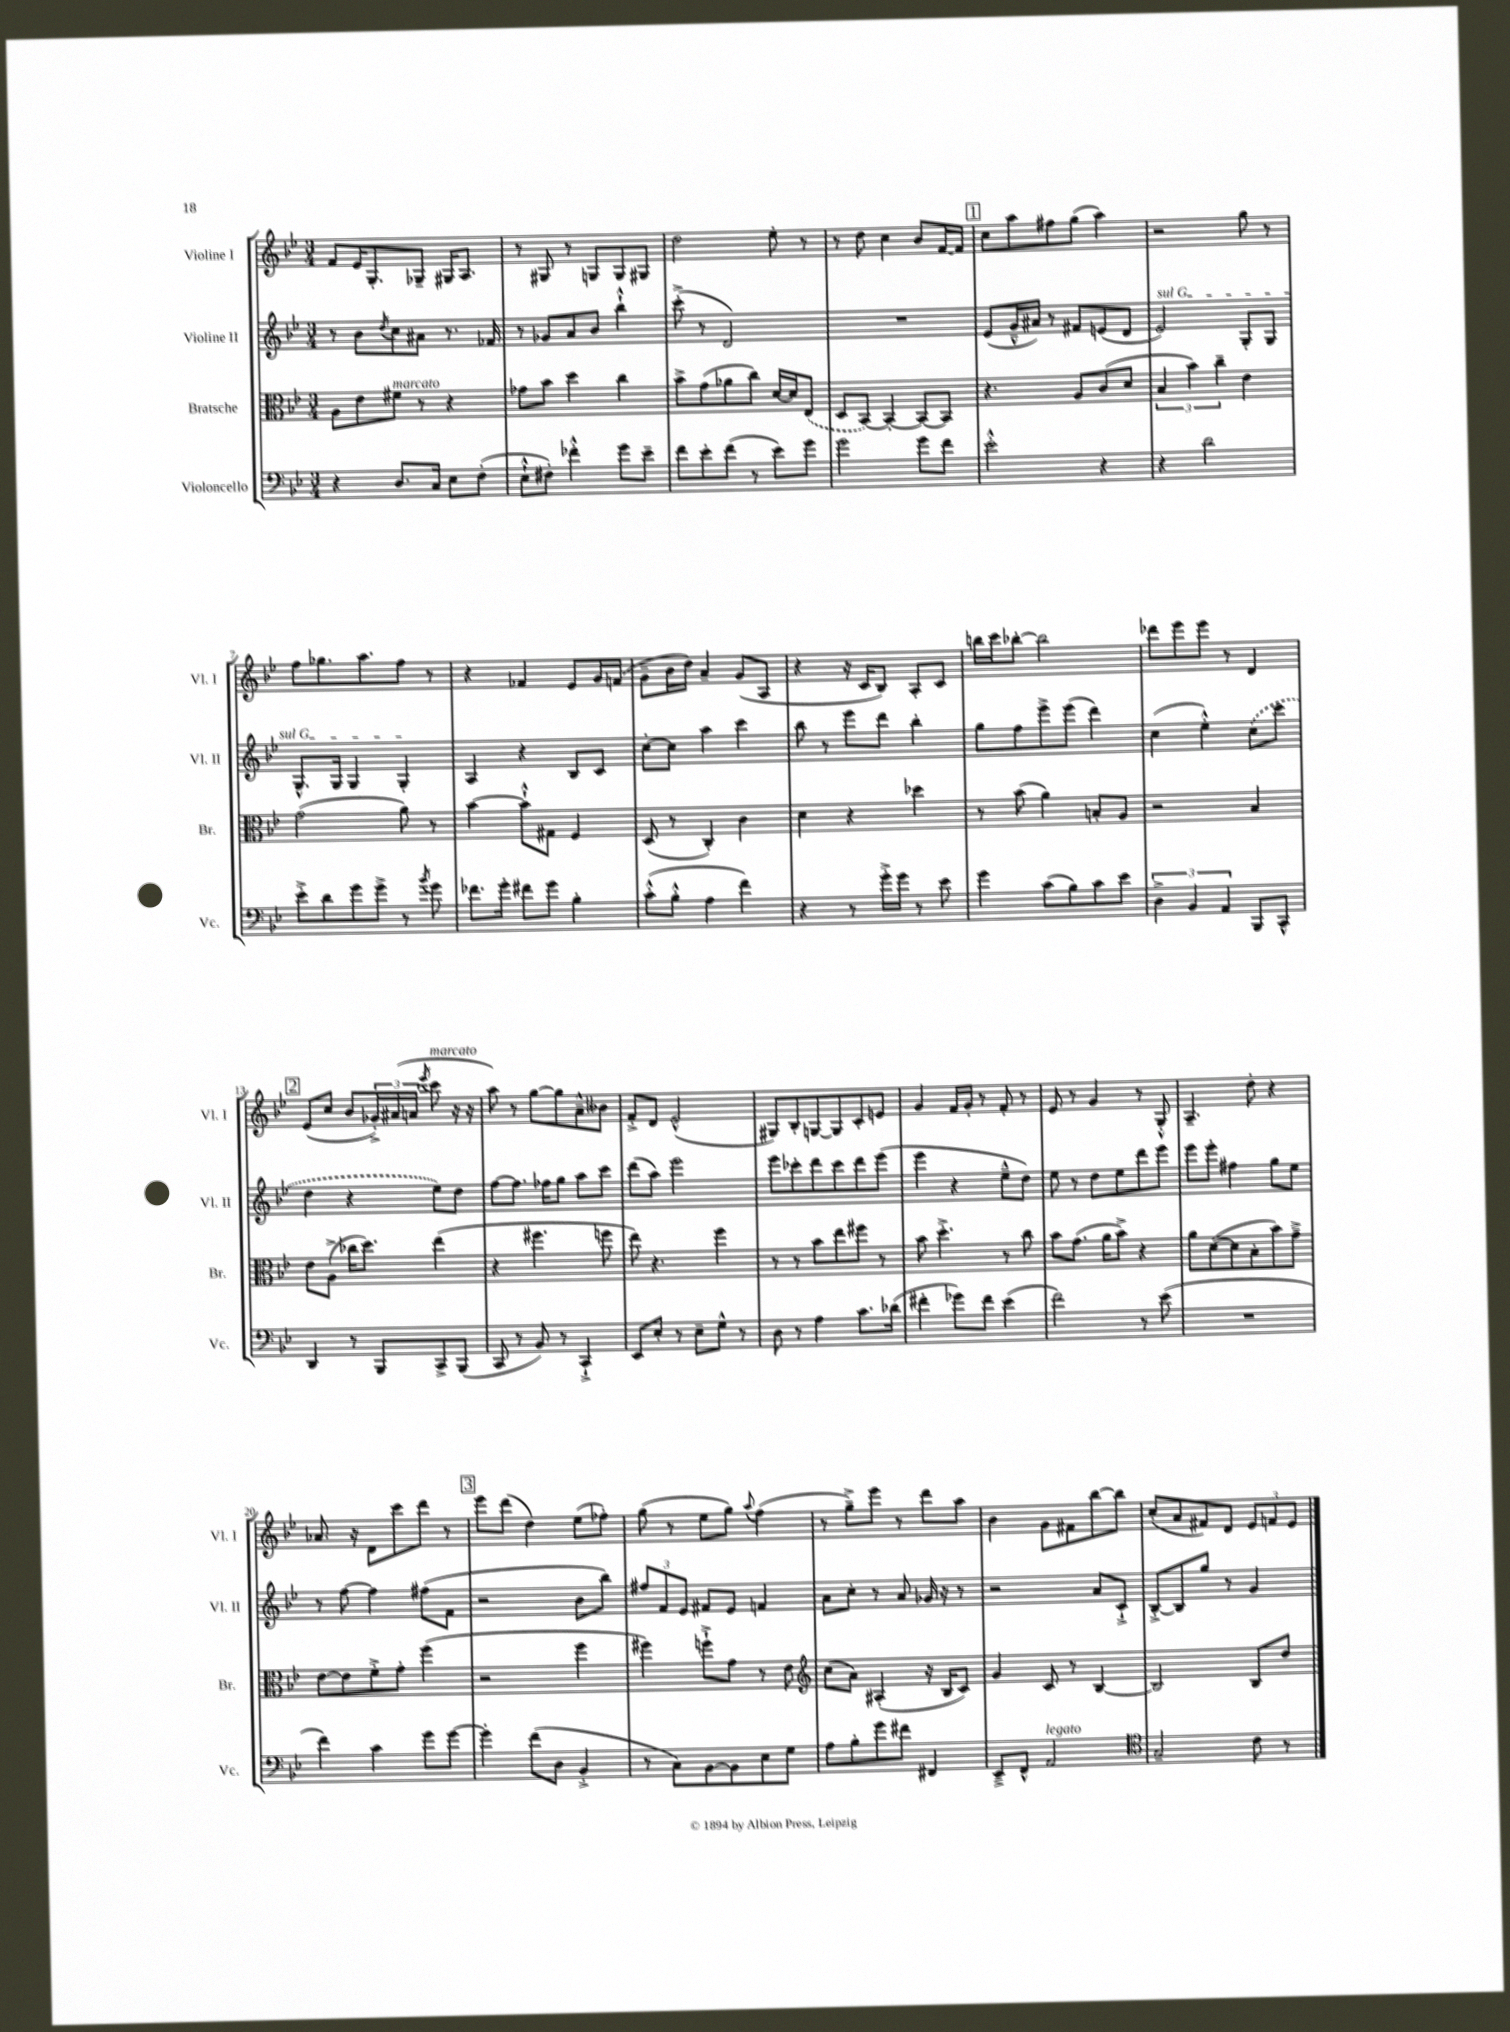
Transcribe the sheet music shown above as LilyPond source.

<<
\new StaffGroup <<
\new Staff = "s0" \with { instrumentName = "Violine I" shortInstrumentName = "Vl. I" } {
    \clef treble \key bes \major \numericTimeSignature \time 3/4
    f'8 ees'16 g8.-. ges8-- gis16 a8. |
    r8 gis8 r8 g8 g8 gis8 |
    d''2 ees''8-. r8 |
    r8 d''8 c''4 bes'8 f'16~ f'16 |
    \mark \markup { \box "1" } c''8 a''8 fis''8 g''8( a''4) |
    r2 g''8 r8 |
    f''8 ges''8. a''8. f''8 r8 |
    r4 fes'4 ees'8 g'16 f'16( |
    g'8-- bes'16 d''16) a'4-- g'8( a8 |
    r4 r16 c'16 bes8) a8-. c'8 |
    b''16 c'''16 bes''8~-. bes''2 |
    des'''8 ees'''8 ees'''8 r8 d'4 |
    \mark \markup { \box "2" } ees'8( c''8 bes'8 \tuplet 3/2 { ges'16-.->) ais'16( a'16 } \acciaccatura { ees'''8 } c'''8^\markup { \italic "marcato" } r16 r16 |
    a''8) r8 g''8~ g''8 a'8---^ beses'8 |
    f'8-.-> d'8 ees'2-^( |
    gis8) bes8-. g8~ g8 c'8-. e'8 |
    g'4 f'16 g'16-. r8 f'8-. r8 |
    ees'8 r8 g'4 r8 g8-.-^ |
    a4.-- d''8-. r4 |
    aes'8. r16 d'8 c'''8 d'''8 r8 |
    \mark \markup { \box "3" } ees'''8 d'''8( d''4) ees''8( fes''8-.) |
    g''8( r8 ees''8 g''8) \appoggiatura { a''8 } f''4( |
    r8 g''8--->) ees'''8 r8 d'''8 a''8 |
    bes'4 g'8 fis'8 bes''8~ bes''8 |
    c''8-.( a'8 fis'8) d'8 \tuplet 3/2 { ees'8 f'8 ees'8 } \bar "|." |
}
\new Staff = "s1" \with { instrumentName = "Violine II" shortInstrumentName = "Vl. II" } {
    \clef treble \key bes \major \numericTimeSignature \time 3/4
    r8 bes'8 \acciaccatura { d''8 } c''8 ais'8 r8. fes'16 |
    r8 ges'8 a'8 bes'8 bes''4-!-^ |
    c'''8-.->( r8 d'2) |
    R2. |
    \mark \markup { \box "1" } ees'8( g'16---^ ais'16) r8 fis'8 e'8( d'8 |
    \once \override TextSpanner.bound-details.left.text = \markup { \italic "sul G" } ees'2\startTextSpan) g8-. g8 |
    g8.-^ g16 g4 g4-.\stopTextSpan |
    a4 r4 bes8 c'8 |
    c''8~-. c''8 a''4 c'''4 |
    bes''8 r8 ees'''8 d'''8 bes''4-. |
    g''8 f''8 ees'''8-> ees'''8( d'''4) |
    c''4( ees''4-.-^) \once \slurDashed c''8( c'''8 |
    \mark \markup { \box "2" } d''4 r4 ees''8) d''8 |
    f''8~ f''8. fes''16 g''8 a''8 c'''8 |
    d'''8( a''8) ees'''2 |
    ees'''8 ces'''8-. d'''8 ces'''8 d'''8 ees'''8( |
    ees'''4 r4 ees''8---^ d''8) |
    ees''8 r8 d''8 ees''8 d'''8 ees'''8 |
    ees'''8 ees'''8-. fis''4 g''8 ees''8 |
    r8 f''8~ f''4 fis''8( f'8 |
    \mark \markup { \box "3" } r2 bes'8 bes''8) |
    \tuplet 3/2 { fis''8 f'8 ees'8 } fis'8 ees'8 f'4 |
    a'8 c''8-. r8 a'8 ges'16 r16 r8 |
    r2 a'8 c'8-!-> |
    bes8~-.-> bes8 g''8 r8 g'4 \bar "|." |
}
\new Staff = "s2" \with { instrumentName = "Bratsche" shortInstrumentName = "Br." } {
    \clef alto \key bes \major \numericTimeSignature \time 3/4
    a8 ees'8 fis'8^\markup { \italic "marcato" } r8 r4 |
    ges'8 bes'8 d''4 c''4 |
    bes'8-> g'8( aes'8 c''8) d'16~ d'16 \once \slurDashed ees8( |
    d8 bes,8~) bes,4~-. bes,8~ bes,8 |
    \mark \markup { \box "1" } r4. a8 c'8( d'8 |
    \tuplet 3/2 { bes4 bes'4) c''4-- } ees'4 |
    g'2( a'8) r8 |
    bes'4~ bes'8-!-^ gis8 f4 |
    d8( r8 c4-.) c'4 |
    d'4 r4 des''4 |
    r8 bes'8( a'4) b8-. a8 |
    r2 bes4 |
    \mark \markup { \box "2" } ees'8 a8->( ces''16 d''8.) ees''4( |
    r4 fis''4. f''8 |
    ees''8) r4. f''4 |
    r8 r8 bes'8 ees''8 fis''8 r8 |
    bes'8 d''4.-.-> r8 c''8 |
    bes'8 g'8.( a'16 bes'8->) r4 |
    a'8 d'8~( d'8 bes8-. bes'8) g'8---> |
    ees'8~ ees'8 f'8-.-> g'8-. f''4( |
    \mark \markup { \box "3" } r2 f''4 |
    fis''4) f''8-!-> g'8 r8 ees'8 |
    \clef treble c''8( a'8) ais4-.( r16 bes16 c'8) |
    g'4 c'8 r8 bes4~ |
    bes2 bes8 d''8 \bar "|." |
}
\new Staff = "s3" \with { instrumentName = "Violoncello" shortInstrumentName = "Vc." } {
    \clef bass \key bes \major \numericTimeSignature \time 3/4
    r4 d8. c16 ees8 f8-.( |
    ees8-!-^ fis8-.) fes'4-.-^ g'8 ees'8-- |
    f'8 ees'8-. f'8( r8 ees'8) g'8 |
    g'2 g'8 f'8 |
    \mark \markup { \box "1" } ees'2-.-^ r4 |
    r4 d'2 |
    ees'8-.-> d'8 g'8 g'8-> r8 \acciaccatura { bes'8 } g'8 |
    fes'8. g'16-. fis'8 g'8 bes4-. |
    c'8-.-^( bes8-.-^ a4 f'4) |
    r4 r8 g'16-.-> g'16 r8 ees'8 |
    g'4 c'8( bes8) c'8 ees'8 |
    \tuplet 3/2 { d4-> bes,4 a,4 } bes,,8 c,8-^ |
    \mark \markup { \box "2" } d,4 r8 bes,,8 c,8-> bes,,8( |
    c,8 r8 bes,8) r8 c,4-!-> |
    ees,8 ees8-. r8 ees8-- g8-^ r8 |
    d8 r8 a4 c'8. des'16( |
    fis'4-. ges'8) fis'8 ees'4( |
    f'2) r8 ees'8( |
    R2. |
    f'4) c'4 g'8 g'8~ |
    \mark \markup { \box "3" } g'4-. f'8( d8 bes,4-.-> |
    r8 c8) bes,8~ bes,8 ees8 g8 |
    a8 bes8-. g'8 fis'8 fis,4 |
    ees,8---> f,8-^ a,2^\markup { \italic "legato" } |
    \clef tenor g2-- c'8 r8 \bar "|." |
}
>>
>>
